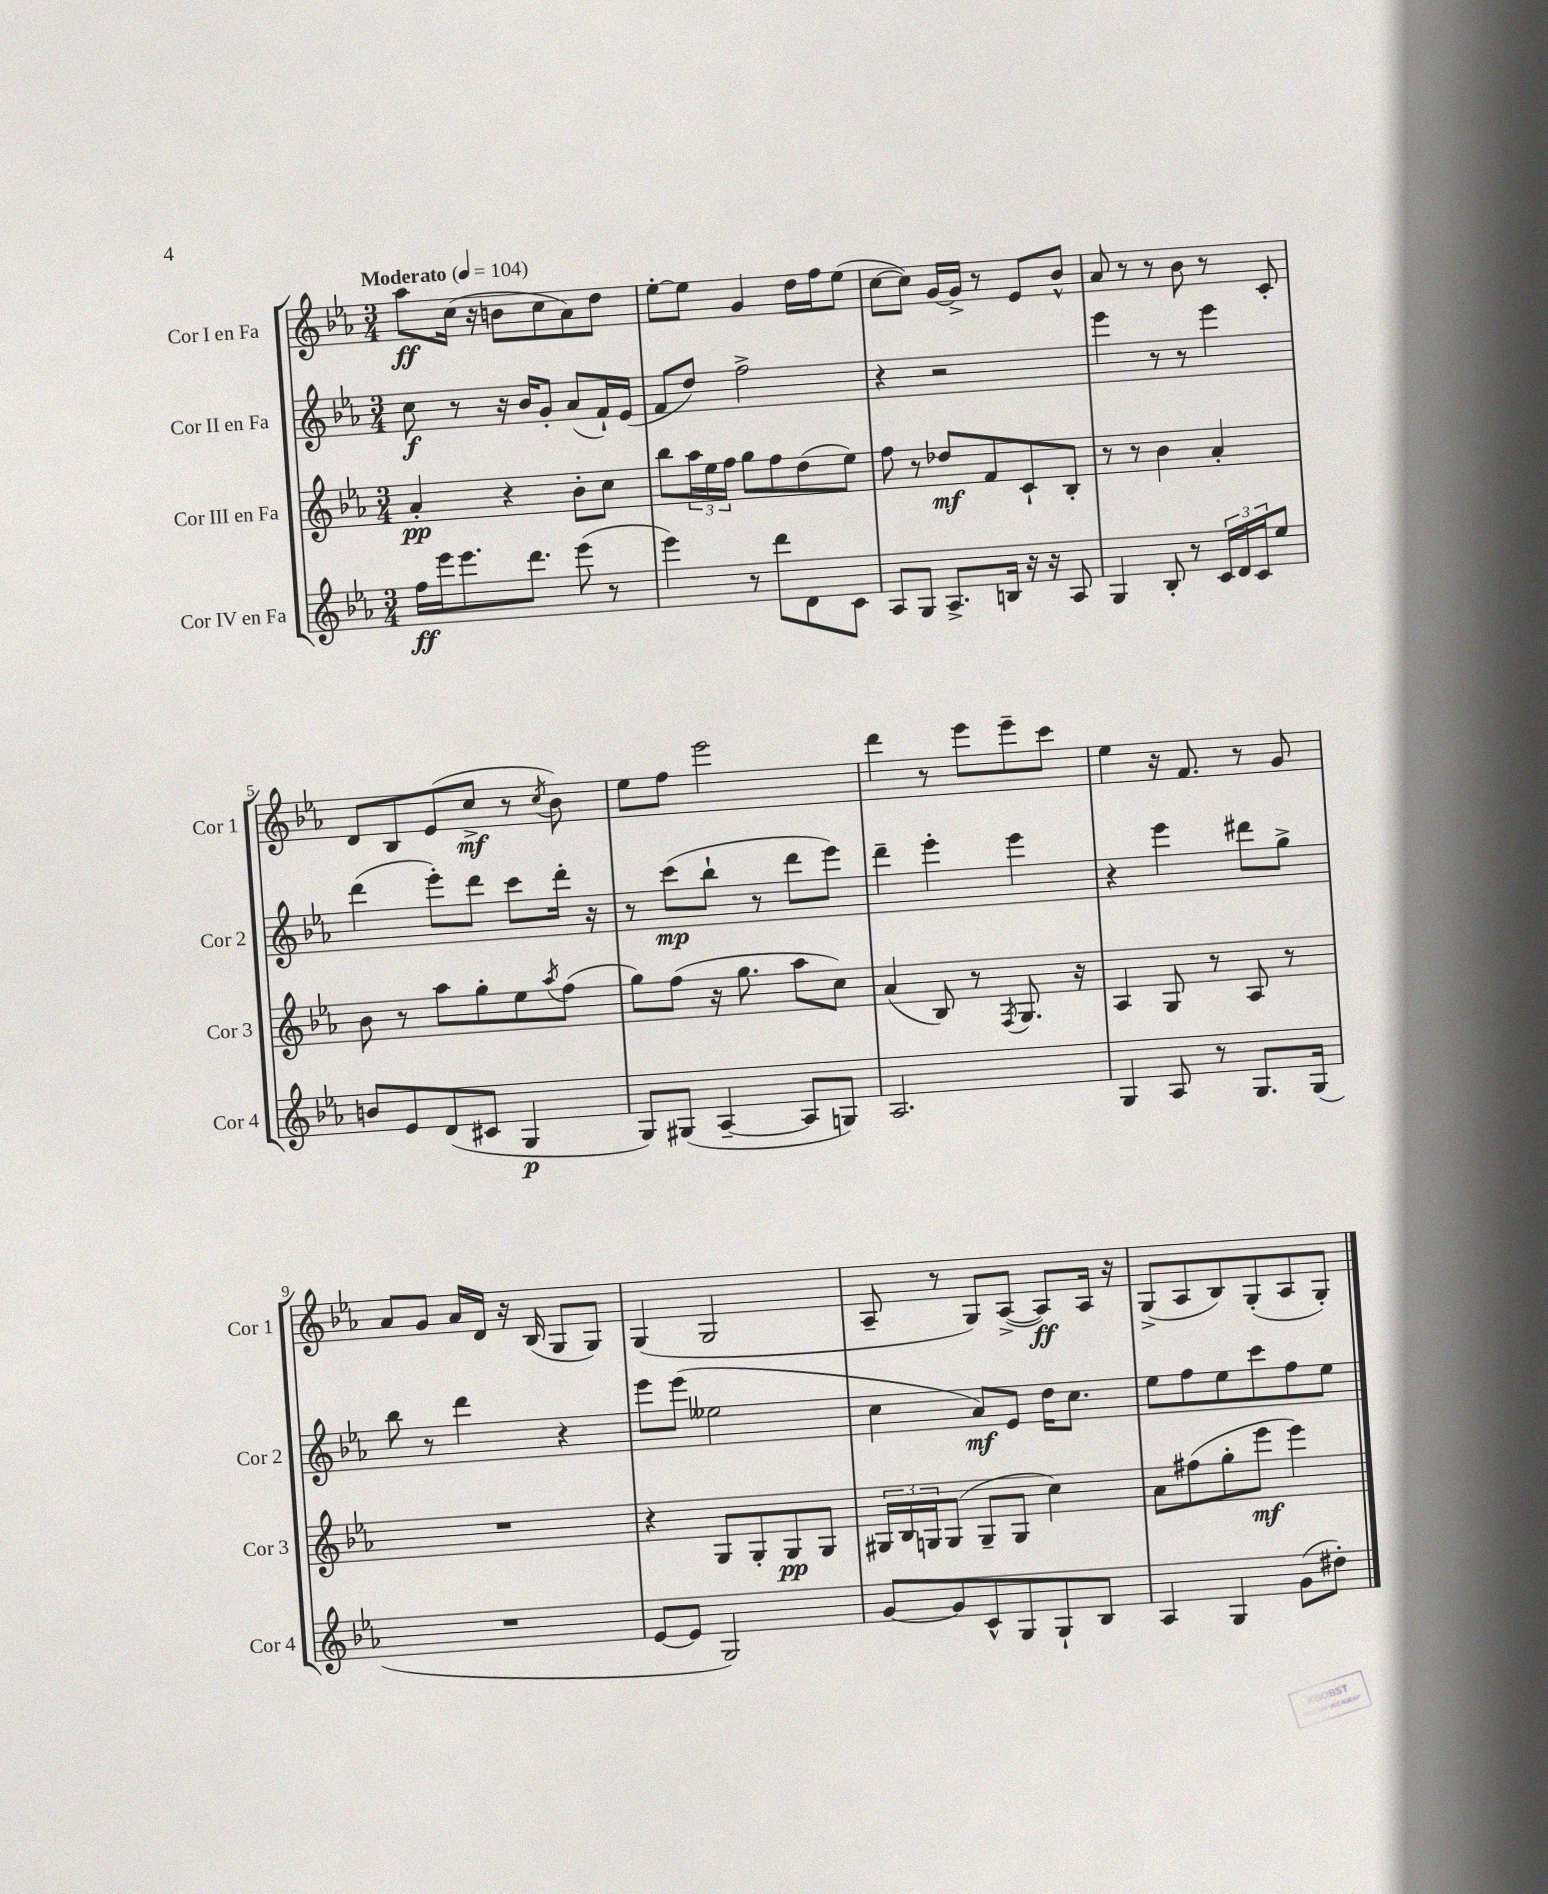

**kern	**kern	**kern	**kern
*staff4	*staff3	*staff2	*staff1
*clefG2	*clefG2	*clefG2	*clefG2
*k[b-e-a-]	*k[b-e-a-]	*k[b-e-a-]	*k[b-e-a-]
*M3/4	*M3/4	*M3/4	*M3/4
*MM104	*MM104	*MM104	*MM104
16ff\LL	4a-'/	8cc\	8aa-\L
16eee-\J	.	.	.
8.eee-\	.	8r	(16cc\Jk
.	.	.	16r
.	4r	16r	8b\L
8.ddd\J	.	16b-/LK	.
.	.	8g'/J	8cc\
(8eee-\	8b-'\L	(8a-/L	8a-\)
8r	8cc\J	16f`/L)	8dd\J
.	.	(16e-/JJ	.
=	=	=	=
4eee-\)	8bb-\L	8f/L	[8ee-'\L
.	24aa-\L	8dd/J)	8ee-\]J
.	24ee-\	.	.
.	24ff\JJ	.	.
8r	8gg\L	2ff^\	4g/
8ddd\L	8ff\	.	.
8d\	(8dd\	.	16dd\LL
.	.	.	16ff\J
8c\J	8ee-\J)	.	(8ee-\J
=	=	=	=
8A-/L	8ff\	4r	[8cc\L
8G/J	8r	.	8cc\]J)
8.A-^/L	8dd-/L	2r	[16g/LL
.	.	.	16g^/]JJ
.	8f/	.	8r
16B/Jk	.	.	.
16r	8c`/	.	8e-/L
16r	.	.	.
8A-/	8B-'/J	.	8b-^^/J
=	=	=	=
4G/	8r	4eee-\	8a-/
.	8r	.	8r
8B-'/	4b-\	8r	8r
8r	.	8r	8b-\
24c/LL	4a-'/	4eee-\	8r
24d/	.	.	.
24c/J	.	.	.
8ee-/J	.	.	8c'/
=	=	=	=
8b/L	8b-\	(4ddd\	8d/L
8e-/	8r	.	8B-/
(8d/	8aa-\L	8eee-'\L)	(8e-/
8c#/J	8gg'\	8ddd\J	8cc^/J
4G/	8ee-\	8ccc\L	8r
.	8qaa-/	.	8qcc/
.	(8ff\J	16ddd'\Jk	8b-\)
.	.	16r	.
=	=	=	=
8G/L)	8gg\L)	8r	8ee-\L
(8G#/J	(8ff\J	(8ccc\L	8ff\J
[4A-~/	16r	8bb-`\J	2eee-\
.	8.gg\	.	.
.	.	8r	.
8A-/]L	8aa-\L	8ddd\L	.
8G/J)	8cc\J)	8eee-\J)	.
=	=	=	=
2.A-/	(4a-/	4ddd~\	4ddd\
.	8B-/)	4eee-'\	8r
.	8r	.	8eee-\L
.	8qF/	.	.
.	8.G/	4eee-\	8eee-~\
.	.	.	8ccc\J
.	16r	.	.
=	=	=	=
4G/	4A-/	4r	4ee-\
8A-/	8G/	4eee-\	16r
.	.	.	8.f/
8r	8r	.	.
8.G/L	8A-/	8ddd#\L	8r
.	8r	8gg^\J	8g/
(16G/Jk	.	.	.
=	=	=	=
2.r	2.r	8bb-\	8a-/L
.	.	8r	8g/J
.	.	4ddd\	16a-/LL
.	.	.	16d/JJ
.	.	.	16r
.	.	.	(16B-/
.	.	4r	8G/L
.	.	.	8G/J)
=	=	=	=
[8e-/L	4r	8eee-\L	(4G/
8e-/]J	.	(8eee-\J	.
2G/)	8G/L	2ee--\	2G/
.	8G'/	.	.
.	8G/	.	.
.	8G/J	.	.
=	=	=	=
[8g/L	24G#/LL	4cc\	8A-~/
.	24B-/	.	.
.	24G/J	.	.
8g/]	(8G/J	.	8r
8c^^/	8G~/L	8a-/L)	8G/L)
8G/	8G/J	8e-/J	([8A-^/J
8G`/	4cc\)	16dd\LK	8A-/]L)
.	.	8.cc\J	.
8B-/J	.	.	16A-/Jk
.	.	.	16r
=	=	=	=
4A-/	8a-\L	8ee-\L	(8G^/L
.	(8ff#\	8ff\	8A-/
4G/	8gg'\	8ee-\	8B-/)
.	8eee-\J	8ccc\	(8G'/
(8g\L	4eee-\)	8ff\	8A-/
8dd#'\J)	.	8ee-\J	8G'/J)
==	==	==	==
*-	*-	*-	*-
